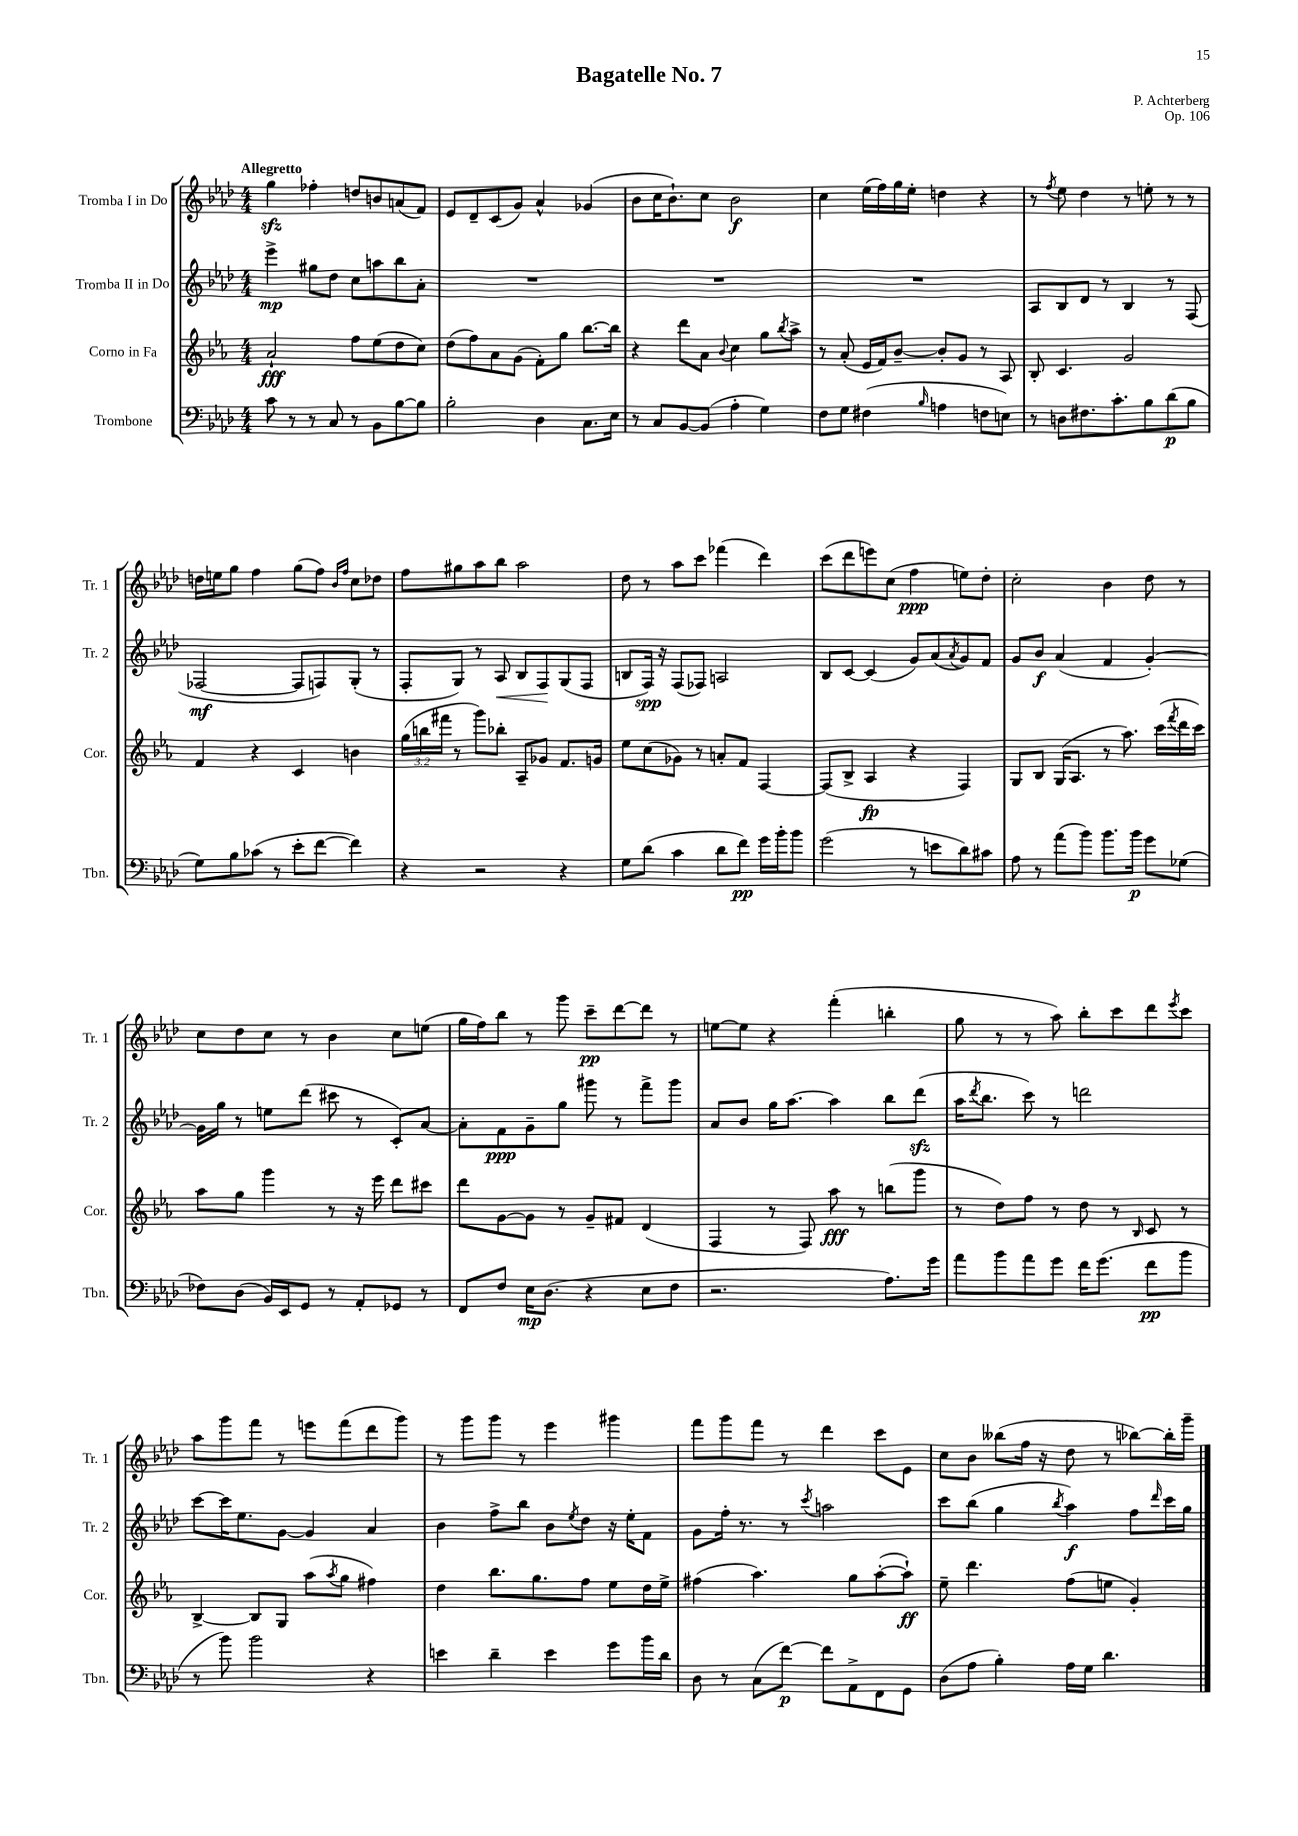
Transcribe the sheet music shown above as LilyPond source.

\header { title = "Bagatelle No. 7" composer = "P. Achterberg" opus = "Op. 106" }
<<
\new StaffGroup <<
\new Staff = "s0" \with { instrumentName = "Tromba I in Do" shortInstrumentName = "Tr. 1" } {
    \clef treble \key aes \major \numericTimeSignature \time 4/4 \tempo "Allegretto"
    g''4\sfz fes''4-. d''8 b'8 a'8( f'8) |
    ees'8 des'8-- c'8( g'8) aes'4-^ ges'4( |
    bes'8 c''16 bes'8.-!) c''8 bes'2\f |
    c''4 ees''16( f''16) g''16 ees''16-. d''4 r4 |
    r8 \acciaccatura { f''8 } ees''8 des''4 r8 e''8-. r8 r8 |
    d''16 e''16 g''8 f''4 g''8( f''8) \grace { bes'16 f''16 } c''8 des''8 |
    f''8 gis''8 aes''8 bes''8 aes''2 |
    des''8 r8 aes''8 c'''8 fes'''4( des'''4) |
    c'''8( des'''8 e'''8) c''8( f''4\ppp e''8) des''8-. |
    c''2-. bes'4 des''8 r8 |
    c''8 des''8 c''8 r8 bes'4 c''8 e''8( |
    g''16 f''16) bes''8 r8 g'''8 c'''8--\pp des'''8~ des'''8 r8 |
    e''8~ e''8 r4 f'''4-.( b''4-. |
    g''8 r8 r8 aes''8) bes''8-. c'''8 des'''8 \acciaccatura { ees'''8 } c'''8 |
    aes''8 g'''8 f'''8 r8 e'''8 f'''8( des'''8 g'''8) |
    r8 g'''8 g'''8 r8 ees'''4 gis'''4 |
    f'''8 g'''8 f'''8 r8 des'''4 c'''8 ees'8 |
    c''8 bes'8 beses''8( f''16 r16 des''8 r8 bes''8~) bes''16-. g'''16-- \bar "|." |
}
\new Staff = "s1" \with { instrumentName = "Tromba II in Do" shortInstrumentName = "Tr. 2" } {
    \clef treble \key aes \major \numericTimeSignature \time 4/4
    ees'''4->\mp gis''8 des''8 c''8 a''8 bes''8 aes'8-. |
    R1 |
    R1 |
    R1 |
    aes8 bes8 des'8 r8 bes4 r8 f8( |
    fes2~\mf fes8 f8) g8-.( r8 |
    f8-. g8) r8 aes8\< bes8 f8\! g8( f8 |
    b8 f16\spp) r16 f8( fes8) a2 |
    bes8 c'8~ c'4( g'8) aes'8( \acciaccatura { aes'8 } g'8) f'8 |
    g'8 bes'8\f aes'4( f'4 g'4~-.) |
    g'16 g''16 r8 e''8 des'''8( cis'''8 r8 c'8-.) aes'8~ |
    aes'8-. f'8\ppp g'8-- g''8 gis'''8 r8 f'''8-> gis'''8 |
    aes'8 bes'8 g''16 aes''8.~ aes''4 bes''8 des'''8\sfz( |
    aes''16 \acciaccatura { des'''8 } bes''8. c'''8) r8 d'''2 |
    c'''8~ c'''16 ees''8. g'8~ g'4 aes'4 |
    bes'4 f''8-> bes''8 bes'8 \acciaccatura { ees''8 } des''8 r16 ees''16-. f'8 |
    g'8 f''16-. r8. r8 \acciaccatura { c'''8 } a''2 |
    c'''8 bes''8( g''4 \acciaccatura { bes''8 } aes''4\f) f''8 \grace { des'''16 } c'''16 g''16 \bar "|." |
}
\new Staff = "s2" \with { instrumentName = "Corno in Fa" shortInstrumentName = "Cor." } {
    \clef treble \key ees \major \numericTimeSignature \time 4/4 \override Staff.TupletNumber.text = #tuplet-number::calc-fraction-text
    aes'2-!\fff f''8 ees''8( d''8 c''8) |
    d''8( f''8) aes'8 g'8( f'8-.) g''8 bes''8.~ bes''16 |
    r4 d'''8 aes'8 \appoggiatura { bes'8 } c''4 g''8 \acciaccatura { bes''8 } aes''8-> |
    r8 aes'8-.( ees'16 f'16) bes'8~-- bes'8-. g'8 r8 aes8 |
    bes8-. c'4. g'2 |
    f'4 r4 c'4 b'4 |
    \tuplet 3/2 { g''16( b''16 fis'''16 } r8 g'''8) bes''8-. aes8-- ges'8 f'8. g'16 |
    ees''8 c''8( ges'8) r8 a'8-. f'8 f4~ |
    f8( bes8-> aes4\fp r4 f4) |
    g8 bes8 g16( aes8. r8 aes''8.) c'''16( \acciaccatura { f'''8 } d'''16 c'''16) |
    aes''8 g''8 g'''4 r8 r16 ees'''16 d'''8 cis'''8 |
    d'''8 g'8~ g'8 r8 g'8-- fis'8 d'4( |
    f4 r8 f8) aes''8\fff r8 b''8( g'''8 |
    r8 d''8) f''8 r8 d''8 r8 \grace { bes16 } c'8 r8 |
    bes4~-> bes8 g8 aes''8( \acciaccatura { aes''8 } g''8 fis''4) |
    d''4 bes''8. g''8. f''8 ees''8 d''16 ees''16-> |
    fis''4( aes''4.) g''8 aes''8~-.( aes''8-!\ff) |
    ees''8-- d'''4. f''8( e''8 g'4-.) \bar "|." |
}
\new Staff = "s3" \with { instrumentName = "Trombone" shortInstrumentName = "Tbn." } {
    \clef bass \key aes \major \numericTimeSignature \time 4/4
    c'8 r8 r8 c8 r8 bes,8 bes8~ bes8 |
    bes2-. des4 c8. ees16 |
    r8 c8 bes,8~ bes,8( aes4-. g4) |
    f8 g8 fis4( \grace { bes16 } a4 f8 e8) |
    r8 d8 fis8. c'8.-. bes8 des'8\p( bes8 |
    g8) bes8 ces'8( r8 ees'8-. f'8~ f'4) |
    r4 r2 r4 |
    g8 des'8( c'4 des'8 f'8\pp) g'16 bes'16-. bes'8 |
    g'2( r8 e'8 des'8) cis'8 |
    aes8 r8 aes'8( bes'8) bes'8. bes'16\p g'8 ges8( |
    fes8) des8( bes,16) ees,16 g,8 r8 aes,8-. ges,8 r8 |
    f,8 f8 ees16\mp des8.( r4 ees8 f8 |
    r2. aes8.) g'16 |
    aes'8 bes'8 aes'8 g'8 f'16 g'8.( f'8\pp bes'8 |
    r8 bes'8) bes'2 r4 |
    e'4 des'4-- e'4 g'8 bes'16 des'16 |
    des8 r8 c8( f'8~\p) f'8 aes,8-> f,8 g,8 |
    des8( aes8 bes4-.) aes16 g16 des'4. \bar "|." |
}
>>
>>
\layout { \context { \Score \remove "Bar_number_engraver" } }
